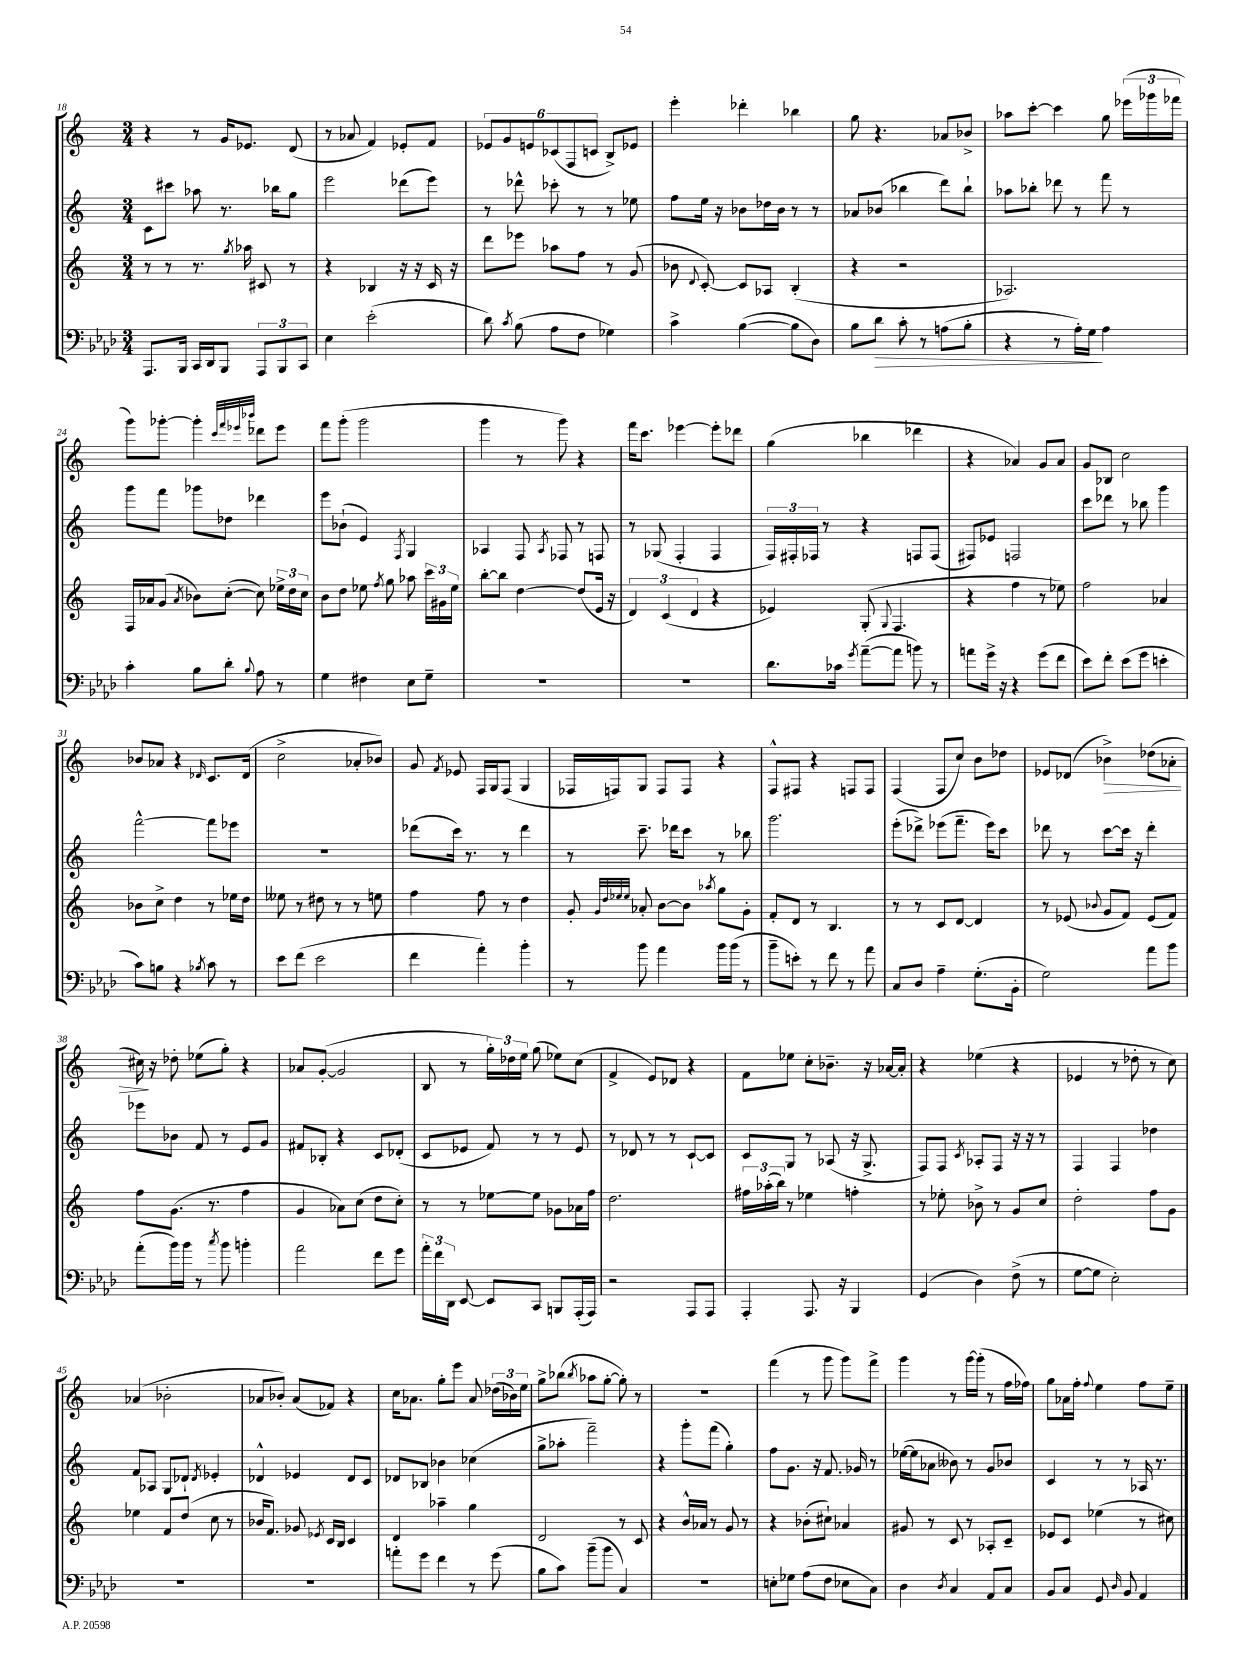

**kern	**dynam	**kern	**kern	**kern	**dynam
*part4	*part4	*part3	*part2	*part1	*part1
*staff4	*staff4	*staff3	*staff2	*staff1	*staff1
*clefF4	*	*clefG2	*clefG2	*clefG2	*
*k[b-e-a-d-]	*	*k[]	*k[]	*k[]	*
*M3/4	*	*M3/4	*M3/4	*M3/4	*
=18	=18	=18	=18	=18	=18
8.AAA-/L	.	8r	8c\L	4r	.
.	.	8r	8ccc#X\J	.	.
16BBB-/Jk	.	.	.	.	.
16CC/LL	.	8.r	8aa-X\	8r	.
16DD-/J	.	.	.	.	.
8BBB-/J	.	.	8.r	16g/KL	.
.	.	8qgg/	.	.	.
.	.	16aa-X\	.	8.e-X/J	.
12AAA-/L	.	8c#X/	.	.	.
.	.	.	16bb-X\KL	.	.
12BBB-/	.	.	.	.	.
.	.	8r	8gg\J	(8d/	.
12CC/J	.	.	.	.	.
=19	=19	=19	=19	=19	=19
4E-\	.	4r	2eee\	8r	.
.	.	.	.	8a-X/	.
(2e-'\	.	4B-X/	.	4f/)	.
.	.	16r	(8ddd-X\L	8e-X'/L	.
.	.	16r	.	.	.
.	.	16c/	8eee\J)	8f/J	.
.	.	16r	.	.	.
=20	=20	=20	=20	=20	=20
8d-\)	.	8ddd\L	8r	12e-X/L	.
.	.	.	.	12g/	.
8qc/	.	.	.	.	.
(8B-\	.	8eee-X\J	8ddd-X^^\	.	.
.	.	.	.	12en/	.
8A-\L	.	8aa-X\L	8ccc-X'\	(12c-X/	.
.	.	.	.	12F/	.
8F\J	.	8ff\J	8r	.	.
.	.	.	.	12cn/J	.
4G-X\)	.	8r	8r	8B^/L)	.
.	.	(8g/	8ee-X\	8e-X/J	.
=21	=21	=21	=21	=21	=21
4c^\	.	8b-X\	8ff\L	4eee'\	.
.	.	8qqd/	.	.	.
.	.	[8c'/)	16ee\Jk	.	.
.	.	.	16r	.	.
([4B-\	.	8c/L]	8b-X\L	4ddd-X'\	.
.	.	8A-X/J	16dd-X\L	.	.
.	.	.	16b-\JJ	.	.
8B-\L]	.	(4B'/	8r	4bb-X\	.
8D-\J)	.	.	8r	.	.
=22	=22	=22	=22	=22	=22
8B-\L	.	4r	8a-X/L	8gg\	.
!	!LO:HP:b	!	!	!	!
8d-\J	>	.	(8b-X/J	4.r	.
8c'\	.	2r	4bb-X\	.	.
8r	.	.	.	.	.
(8An\L	.	.	8ddd\L)	8a-X/L	.
8B-'\J	.	.	8bb-`\J	8b-X^/J	.
=23	=23	=23	=23	=23	=23
4r	.	2.A-X/)	8aa-X\L	8aa-X\L	.
.	.	.	8bb-X'\J	[8ccc'\J	.
8r	.	.	8ddd-X\	4ccc\]	.
16A-'\LL)	.	.	8r	.	.
16G\JJ	.	.	.	.	.
4A-\	]	.	8fff\	8gg\	.
.	.	.	8r	(24eee-X\LL	.
.	.	.	.	24ggg-X\	.
.	.	.	.	24fff-X\JJ	.
!!LO:LB:g=z
=24	=24	=24	=24	=24	=24
4c'\	.	16F/LL	8ggg\L	8ggg\L)	.
.	.	16a-X/J	.	.	.
.	.	(8g/J	8fff\J	[8ggg-X'\J	.
.	.	8qa-/	.	.	.
8B-\L	.	8b-X\L)	8ggg-X\L	4ggg-'\]	.
8d-'\J	.	([8cc'\J	8dd-X\J	.	.
.	.	.	.	32qqccc/LLL	.
.	.	.	.	32qqfff/	.
.	.	.	.	32qqeee-X/	.
8qqB-/	.	.	.	32qqbbb-X/JJJ	.
8A-\	.	8cc\])	4ddd-X\	8ddd-X\L	.
8r	.	24ee-X^\LL	.	8eee-\J	.
.	.	24dd\	.	.	.
.	.	24cc\JJ	.	.	.
=25	=25	=25	=25	=25	=25
4G\	.	8b\L	8eee\L	8fff\L	.
.	.	8dd\J	(8b-X`\J	(8ggg'\J	.
4F#X\	.	8ee-X\	4e/)	2ggg\	.
.	.	8qff/	.	.	.
.	.	8gg\	.	.	.
.	.	.	8qF/	.	.
8E-\L	.	8aa-X\	4G/	.	.
8G~\J	.	24ccc\LL	.	.	.
.	.	24g#X\	.	.	.
.	.	24ee-\JJ	.	.	.
=26	=26	=26	=26	=26	=26
2.r	.	[8bb'\L	4A-X/	4ggg\	.
.	.	8bb\J]	.	.	.
.	.	[4dd\	8F/	8r	.
.	.	.	8qA-/	.	.
.	.	.	8F-X/	8ggg\)	.
.	.	(8dd/L]	8r	4r	.
.	.	16e/Jk	8Fn/	.	.
.	.	16r	.	.	.
=27	=27	=27	=27	=27	=27
2.r	.	6d/)	8r	16fff\KL	.
.	.	.	.	8.ccc\J	.
.	.	.	(8G-X/	.	.
.	.	(6c/	.	.	.
.	.	.	4F'/	[4eee-X\	.
.	.	6d/	.	.	.
.	.	4r	4F/	8eee-'\L]	.
.	.	.	.	8ddd-X\J	.
=28	=28	=28	=28	=28	=28
8.d-\L	.	4e-X/)	24F/LL)	(4gg\	.
.	.	.	24F#X'/	.	.
.	.	.	24F-X/JJ	.	.
.	.	.	8r	.	.
16c-X\Jk	.	.	.	.	.
8qg/	.	.	.	.	.
([8a-~\L	.	(8G'/	4r	4bb-X\	.
.	.	8qqG/	.	.	.
8a-\J]	.	4.F/	.	.	.
8bn\)	.	.	8Fn/L	4ddd-X\	.
8r	.	.	(8F/J	.	.
=29	=29	=29	=29	=29	=29
8an\L	.	4r	8F#X/L)	4r	.
16g^\Jk	.	.	8e-X/J	.	.
16r	.	.	.	.	.
4r	.	4ff\	2Fn/	4a-X/)	.
(8g\L	.	8r	.	8g/L	.
8f\J	.	8ee-X\)	.	8a-/J	.
=30	=30	=30	=30	=30	=30
8e-\L)	.	2ff\	8ccc\L	8g/L	.
8f'\J	.	.	8ddd-X\J	8B-X/J	.
(8e-\L	.	.	8r	2cc\	.
8g\J	.	.	8bb-X\	.	.
4en'\	.	4a-X/	4ggg\	.	.
!!LO:LB:g=z
=31	=31	=31	=31	=31	=31
8c\L)	.	8b-X\L	[2fff^^\	8b-X/L	.
8Bn\J	.	8cc^\J	.	8a-X/J	.
4r	.	4dd\	.	4r	.
8qB-X/	.	.	.	16qqd-X/	.
8c\	.	8r	8fff\L]	8.c/L	.
8r	.	16ee-X\LL	8eee-X\J	.	.
.	.	16dd\JJ	.	(16d-/Jk	.
=32	=32	=32	=32	=32	=32
8e-\L	.	8ee--X\	2.r	2cc^\	.
(8f\J	.	8r	.	.	.
2e-\	.	8dd#X\	.	.	.
.	.	8r	.	.	.
.	.	8r	.	8a-X'/L	.
.	.	8een\	.	8b-X/J)	.
=33	=33	=33	=33	=33	=33
4f\	.	4ff\	(8ddd-X\L	8g/	.
.	.	.	.	8qf/	.
.	.	.	16ccc\Jk)	8e-X/	.
.	.	.	8.r	.	.
4a-'\)	.	8ff\	.	16F/LL	.
.	.	.	.	16G/J	.
.	.	8r	8r	(8F/J	.
4b-'\	.	4dd\	4ddd-\	4G/	.
=34	=34	=34	=34	=34	=34
8r	.	8g'/	8r	16F-X/LL	.
.	.	.	.	16Fn/J)	.
.	.	32qqg/LLL	.	.	.
.	.	32qqdd/	.	.	.
.	.	32qqee-X/	.	.	.
.	.	32qqee-/JJJ	.	.	.
8b-\	.	8a-X'/	8.ccc~\	8G/J	.
4a-\	.	[8b\L	.	8F/L	.
.	.	.	16ddd-X\KL	.	.
.	.	8b\J]	8ccc\J	8F/J	.
.	.	8qaa-X/	.	.	.
16b-\LL	.	8gg\L	8r	4r	.
(16b-\JJ	.	.	.	.	.
8r	.	8g'\J	8bb-X\	.	.
=35	=35	=35	=35	=35	=35
8b-~\L	.	8f'/L	2.ggg\	8F^^/L	.
8en'\J)	.	8d/J	.	8F#X/J	.
8r	.	8r	.	4r	.
8f\	.	4.B/	.	.	.
8r	.	.	.	8Fn/L	.
8a-\	.	.	.	8F/J	.
=36	=36	=36	=36	=36	=36
8C/L	.	8r	(8eee'\L	(4F/	.
8D-/J	.	8r	8ddd-X^\J)	.	.
4A-~\	.	8c/L	(8eee-X\L	8F/L	.
.	.	[8d/J	8.fff~\J	8cc/J)	.
(8.G'\L	.	4d/]	.	8b\L	.
.	.	.	16eee-\KL)	.	.
.	.	.	8ccc\J	8dd-X\J	.
16BB-'\Jk	.	.	.	.	.
=37	=37	=37	=37	=37	=37
2G\)	.	8r	8ddd-X\	8e-X/L	.
.	.	(8e-X/	8r	(8d-X/J	.
.	.	8qqb-X/	.	.	.
!	!	!	!	!	!LO:HP:b
.	.	8g/L	[8ccc\L	4b-X^\)	>
.	.	8f/J)	16ccc\Jk]	.	.
.	.	.	16r	.	.
8a-\L	.	(8e-/L	4ddd-'\	(8dd-X\L	.
8b-\J	.	8f/J)	.	8a-X'\J	.
!!LO:LB:g=z
=38	=38	=38	=38	=38	=38
(8a-'\L	.	8ff\L	8eee-X\L	16cc#X\)	.
.	.	.	.	16r	]
16b-\L)	.	(8.g\J	8b-X\J	8dd-X'\	.
16b-\JJ	.	.	.	.	.
8r	.	.	8f/	(8ee-X\L	.
.	.	8.r	.	.	.
8qcc/	.	.	.	.	.
8b-\	.	.	8r	8gg'\J)	.
4bn'\	.	4ff\	8e/L	4r	.
.	.	.	8g/J	.	.
=39	=39	=39	=39	=39	=39
2a-\	.	4g/	8f#X/L	8a-X/L	.
.	.	.	8B-X'/J	([8g'/J	.
.	.	8a-X\L)	4r	2g/]	.
.	.	(8cc\J	.	.	.
8f\L	.	8dd\L	8c/L	.	.
8g\J	.	8cc'\J)	(8d-X'/J	.	.
=40	=40	=40	=40	=40	=40
24a-'\LL	.	8r	8c/L	8B/	.
24f\	.	.	.	.	.
24DD-\JJ	.	.	.	.	.
[8EE-/	.	8r	8e-X/J	8r	.
8EE-/L]	.	[8ee-X\L	8f/)	24gg'\LL)	.
.	.	.	.	24dd-X\	.
.	.	.	.	24ee\JJ	.
8CC/J	.	8ee-\J]	8r	(8gg\	.
8BBBn/L	.	8g-X\L	8r	8ee-X\L)	.
(16AAA-'/L	.	16a-X\L	8e-/	(8cc\J	.
16AAA-/JJ)	.	16ff\JJ	.	.	.
=41	=41	=41	=41	=41	=41
2r	.	2.dd\	8r	4f^/	.
.	.	.	8d-X/	.	.
.	.	.	8r	8e/L)	.
.	.	.	8r	8d-X/J	.
8AAA-/L	.	.	[8c`/L	4r	.
8AAA-/J	.	.	8c/J]	.	.
=42	=42	=42	=42	=42	=42
4AAA-'/	.	24ff#X\LL	8c/L	8f\L	.
.	.	(24aa-X'\	.	.	.
.	.	24bb\JJ)	.	.	.
.	.	8r	8G/J	8ee-X\J	.
8.AAA-/	.	4ee-X\	8r	8cc'\L	.
.	.	.	(8A-X/	8.b-X~\J	.
16r	.	.	.	.	.
4BBB-/	.	4ffn'\	16r	.	.
.	.	.	8.G^/	16r	.
.	.	.	.	[16a-X/LL	.
.	.	.	.	16a-'/JJ]	.
=43	=43	=43	=43	=43	=43
(4GG/	.	8r	8F/L)	4r	.
.	.	8ee-X'\	8F/J	.	.
.	.	.	8qc/	.	.
4D-\)	.	8b-X^\	8A-X'/L	(4ee-X\	.
.	.	8r	8F/J	.	.
(8F^\	.	8g/L	16r	4r	.
.	.	.	16r	.	.
8r	.	8cc/J	8r	.	.
=44	=44	=44	=44	=44	=44
[8G\L	.	2dd'\	4F/	4e-X/	.
8G\J]	.	.	.	.	.
2E-'\)	.	.	4F/	8r	.
.	.	.	.	8dd-X'\	.
.	.	8ff\L	4dd-X\	8r	.
.	.	8g\J	.	8cc\)	.
!!LO:LB:g=z
=45	=45	=45	=45	=45	=45
2.r	.	4ee-X\	8f/L	(4a-X/	.
.	.	.	8A-X/J	.	.
.	.	8f/L	8G/L	2b-X'\	.
.	.	(8dd/J	8d-X`/J	.	.
.	.	.	8qd-/	.	.
.	.	8cc\	4e-X'/	.	.
.	.	8r	.	.	.
=46	=46	=46	=46	=46	=46
2.r	.	16b-X/KL	4d-X^^/	8a-X/L	.
.	.	8.f/J)	.	.	.
.	.	.	.	8b-X'/J)	.
.	.	8g-X/	4e-X/	(8a-/L	.
.	.	8qe-X/	.	.	.
.	.	16c/LL	.	8f-X/J)	.
.	.	16B/JJ	.	.	.
.	.	4c/	8d-/L	4r	.
.	.	.	8c/J	.	.
=47	=47	=47	=47	=47	=47
8an'\L	.	4d/	8d-X/L	16cc\KL	.
.	.	.	.	8.a-X\J	.
8g\J	.	.	8B-X/J	.	.
4f\	.	4aa-X~\	4b-X\	8gg'\L	.
.	.	.	.	8eee\J	.
8r	.	4gg\	(4cc-X\	8a-/	.
(8g\	.	.	.	(24dd-X\LL	.
.	.	.	.	24b-X\)	.
.	.	.	.	24ee\JJ	.
=48	=48	=48	=48	=48	=48
8B-\L	.	2d/	8gg^\L	8gg^\L	.
8c\J)	.	.	8aa-X'\J	(8bb-X\J	.
.	.	.	.	8qbb-/	.
(8b-~\L	.	.	2fff~\)	8aa-X\L	.
8b-\J	.	.	.	[8gg'\J	.
4C/)	.	8r	.	8gg'\])	.
.	.	8c/	.	8r	.
=49	=49	=49	=49	=49	=49
2.r	.	4r	4r	2.r	.
.	.	16b^^/LL	8ggg'\L	.	.
.	.	16a-X/JJ	.	.	.
.	.	8r	(8fff\J	.	.
.	.	8g/	4gg'\)	.	.
.	.	8r	.	.	.
=50	=50	=50	=50	=50	=50
8En'\L	.	4r	8ff\L	(4fff\	.
8G-X\J	.	.	8.g\J	.	.
(8A-\L	.	(8b-X'\L	.	8r	.
.	.	.	16r	.	.
8F\J	.	8cc#X`\J)	8.f/	8ggg\	.
8E-X\L	.	4a-X/	.	8ggg\L)	.
.	.	.	16g-X/	.	.
8C\J)	.	.	8r	8fff^\J	.
=51	=51	=51	=51	=51	=51
4D-\	.	8g#X/	([16ee-X\LL	4ggg\	.
.	.	.	16ee-\J]	.	.
.	.	8r	8a-X\J	.	.
8qD-/	.	.	.	.	.
4C/	.	8c/	8b--X\)	8r	.
.	.	8r	8r	[16ggg\LL	.
.	.	.	.	(16ggg'\JJ]	.
8AA-/L	.	8A-X'/L	8g/L	8r	.
8C/J	.	8c~/J	8b-X/J	16ff\LL	.
.	.	.	.	16ff-X\JJ)	.
=52	=52	=52	=52	=52	=52
8BB-/L	.	8e-X/L	4c/	8gg\L	.
8C/J	.	8c/J	.	16a-X\L	.
.	.	.	.	16ff'\JJ	.
.	.	.	.	8qqff/	.
8GG/	.	(4ee-X\	8r	4ee\	.
16qqD-/	.	.	.	.	.
8BB-/	.	.	8r	.	.
4AA-/	.	8r	16A-X/	8ff\L	.
.	.	.	8.r	.	.
.	.	8cc#X\)	.	8ee~\J	.
==	==	==	==	==	==
*-	*-	*-	*-	*-	*-
